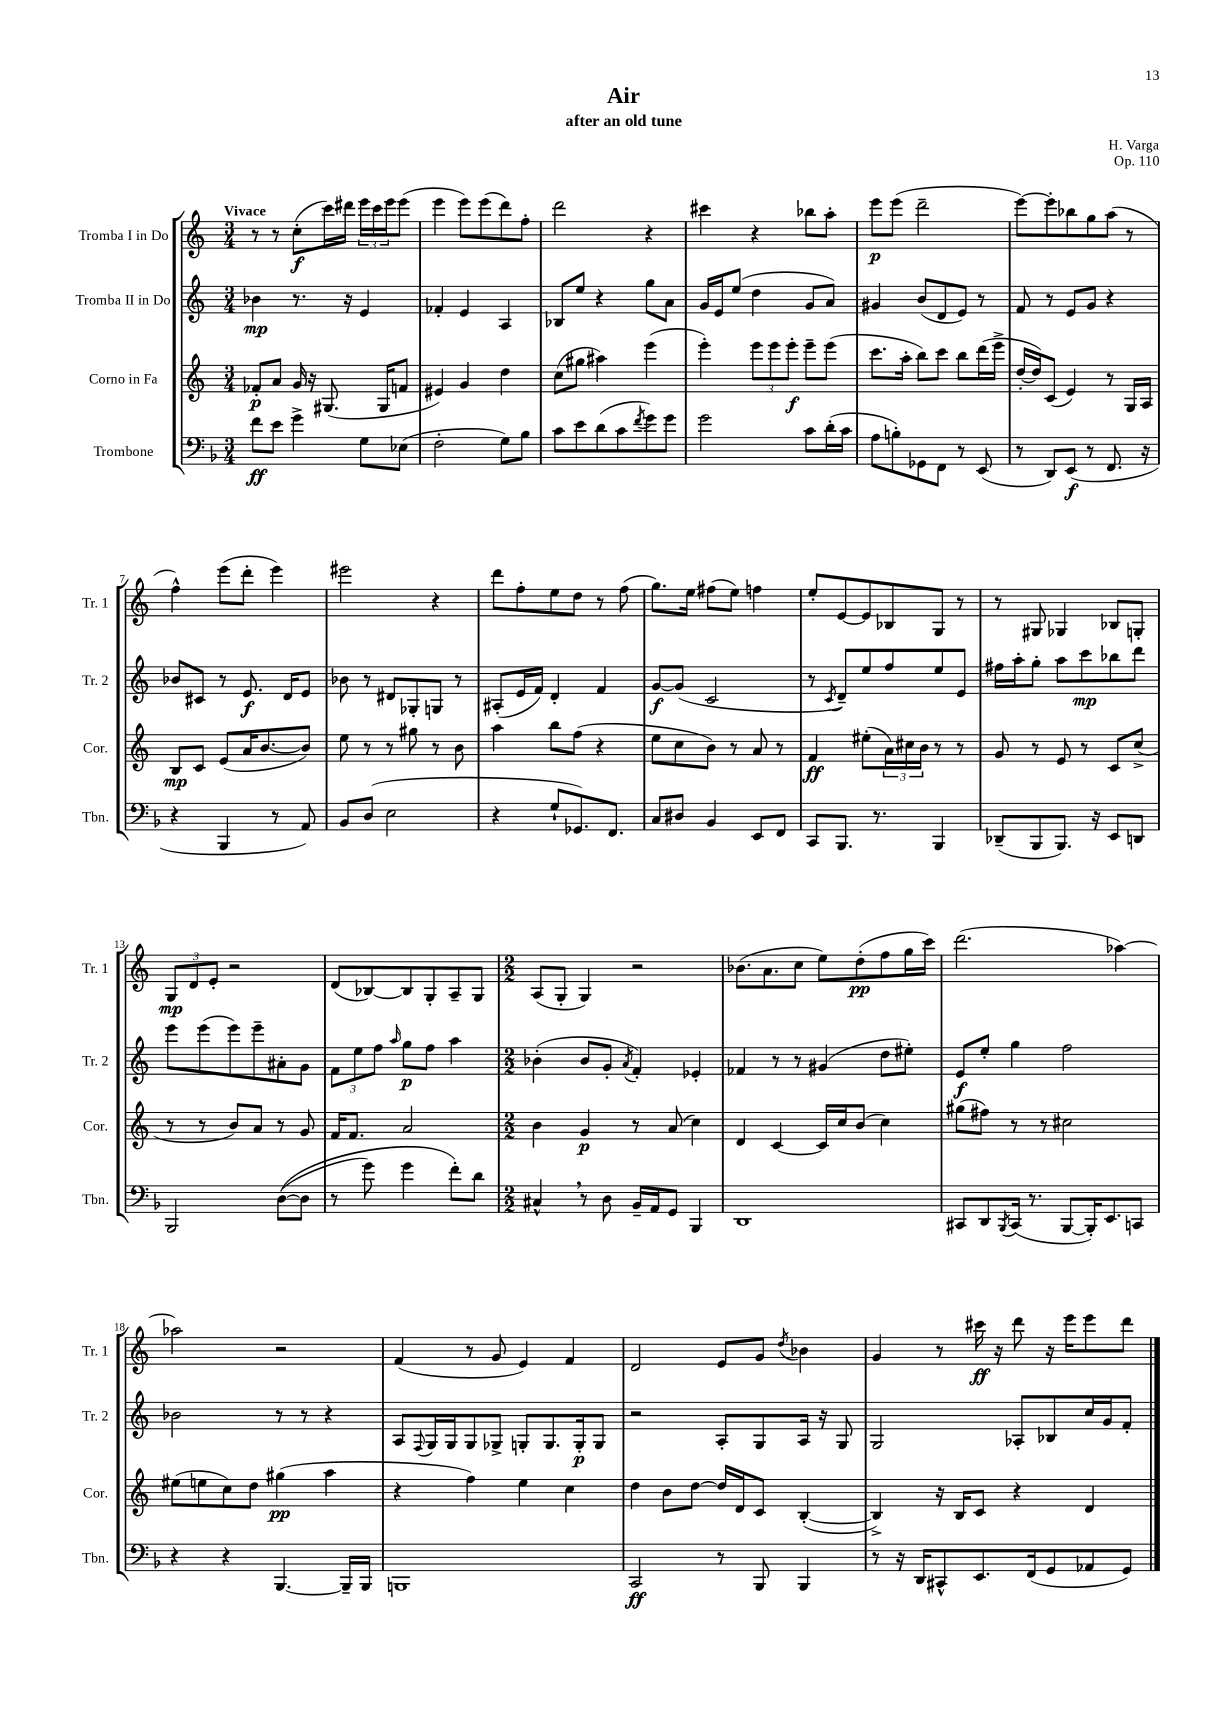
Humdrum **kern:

**kern	**kern	**kern	**kern
*staff4	*staff3	*staff2	*staff1
*clefF4	*clefG2	*clefG2	*clefG2
*k[b-]	*k[]	*k[]	*k[]
*M3/4	*M3/4	*M3/4	*M3/4
8f\L	8f-'/L	4b-\	8r
8e\J	8a/J	.	8r
4g^\	16g/	8.r	(8cc'\L
.	16r	.	.
.	(8.G#/	.	16ccc\L)
.	.	16r	16ddd#\JJ
8G\L	.	4e/	24eee\LL
.	.	.	24ccc\
.	16G#/LK	.	.
.	.	.	24eee\J
(8E-\J	8f/J	.	(8eee\J
=	=	=	=
2F'\	4e#/)	4f-'/	4eee\
.	4g/	4e/	8eee\L)
.	.	.	(8eee\
8G\L)	4dd\	4A/	8ddd\)
8B-\J	.	.	8ff'\J
=	=	=	=
8c\L	(8cc\L	8B-/L	2ddd\
8e\	8gg#\J	8ee/J	.
(8d\	4aa#\)	4r	.
8c\	.	.	.
8qf/	.	.	.
8g\)	(4eee\	8gg\L	4r
8g\J	.	8a\J	.
=	=	=	=
2g\	4eee'\)	16g/LL	4ccc#\
.	.	16e/J	.
.	.	(8ee/J	.
.	12eee\L	4dd\	4r
.	12eee\	.	.
.	12eee'\J	.	.
8c\L	8eee~\L	8g/L	8bb-\L
(16d'\L	(8eee\J	8a/J)	8aa'\J
16c\JJ	.	.	.
=	=	=	=
8A\L	8.ccc\L	4g#/	8eee\L
8B'\)	.	.	(8eee\J
.	16aa'\Jk	.	.
8GG-\	8bb\L)	(8b/L	2ddd~\
8FF\J	8ccc\J	8d/	.
8r	8bb\L	8e/J)	.
(8EE/	(16ddd\L	8r	.
.	16eee^\JJ	.	.
=	=	=	=
8r	[16dd'/LL	8f/	[8eee\L)
.	16dd/]J)	.	.
8DD/L)	(8c/J	8r	8eee'\]
(8EE/J	4e/)	8e/L	8bb-\
8r	.	8g/J	8gg\
8.FF/	8r	4r	(8aa\J
.	16G/LL	.	8r
16r	16A/JJ	.	.
=	=	=	=
4r	8B/L	8b-/L	4ff^^\)
.	8c/J	8c#/J	.
4BBB-/	(8e/L	8r	(8eee\L
.	16a/K	8.e/	8ddd'\J
.	[8.b/	.	.
8r	.	.	4eee\)
.	.	16d/LK	.
8AA/)	8b/]J)	8e/J	.
=	=	=	=
8BB-/L	8ee\	8b-\	2eee#\
(8D/J	8r	8r	.
2E\	8r	8d#/L	.
.	8gg#\	8G-'/	.
.	8r	8G/J	4r
.	8b\	8r	.
=	=	=	=
4r	4aa\	(8A#'/L	8ddd\L
.	.	16e/L	8ff'\
.	.	16f/JJ)	.
8G`/L	8bb\L	4d'/	8ee\
8.GG-/)	(8ff\J	.	8dd\J
.	4r	4f/	8r
8.FF/J	.	.	.
.	.	.	(8ff\
=	=	=	=
8C/L	8ee\L	[8g/L	8.gg\L)
8D#/J	8cc\	(8g/]J	.
.	.	.	16ee\Jk
4BB-/	8b\J)	2c/	(8ff#\L
.	8r	.	8ee\J)
8EE/L	8a/	.	4ff\
8FF/J	8r	.	.
=	=	=	=
8CC/L	4f/	8r	8ee'/L
.	.	8qc/	.
8.BBB-/J	.	8d~/L)	[8e/
.	(8ee#'\L	8ee/	8e/]
8.r	.	.	.
.	24a\L)	8ff/	8B-/
.	24cc#\	.	.
.	24b\JJ	.	.
4BBB-/	8r	8ee/	8G/J
.	8r	8e/J	8r
=	=	=	=
(8DD-~/L	8g/	16ff#\LL	8r
.	.	16aa'\J	.
8BBB-/	8r	8gg'\J	8G#/
8.BBB-/J)	8e/	8aa\L	4G-/
.	8r	8ccc\	.
16r	.	.	.
8EE/L	8c/L	8bb-\	8B-/L
8DD/J	(8cc^/J	8ddd\J	8G'/J
=	=	=	=
2BBB-/	8r	8eee\L	12G/L
.	.	.	12d/
.	8r	(8eee\	.
.	.	.	12e'/J
.	8b/L)	8eee\)	2r
.	8a/J	8eee~\	.
&(([8D\L	8r	8a#'\	.
8D\]J	8g/	8g\J	.
=	=	=	=
8r	16f/LK	12f\L	(8d/L
.	8.f/J	.	.
.	.	12ee\	.
8g\)	.	.	[8B-/)
.	.	12ff\J	.
.	.	16qqaa/	.
4g\	2a/	8gg\L	8B-/]
.	.	8ff\J	8G'/
8f'\L&)	.	4aa\	8A~/
8d\J	.	.	8G/J
=	=	=	=
*M2/2	*M2/2	*M2/2	*M2/2
4C#^^/	4b\	(4b-'\	(8A/L
.	.	.	8G'/J
8r	4g/	8b-/L	4G/)
8D\	.	8g'/J	.
.	.	8qa/	.
16BB-~/LL	8r	4f'/)	2r
16AA/J	.	.	.
8GG/J	(8a/	.	.
4BBB-/	4cc\)	4e-'/	.
=	=	=	=
1DD	4d/	4f-/	(8.b-\L
.	.	.	8.a\
.	[4c/	8r	.
.	.	8r	8cc\J
.	16c/]LL	(4g#/	8ee\L)
.	16cc/J	.	.
.	(8b/J	.	(8dd'\
.	4cc\)	8dd\L	8ff\
.	.	8ee#'\J)	16gg\L
.	.	.	16ccc\JJ)
=	=	=	=
8CC#/L	(8gg#\L	8e/L	(2.ddd\
8DD/	8ff#\J)	8ee'/J	.
8qBBB-/	.	.	.
(16CC#/Jk	8r	4gg\	.
8.r	.	.	.
.	8r	.	.
[8BBB-/L	2cc#\	2ff\	.
16BBB-'/]K)	.	.	.
8.EE/	.	.	.
.	.	.	[4aa-\)
8CC/J	.	.	.
=	=	=	=
4r	(8ee#\L	2b-\	2aa-\]
.	8ee\	.	.
4r	8cc\)	.	.
.	8dd\J	.	.
[4.BBB-/	(4gg#\	8r	2r
.	.	8r	.
.	4aa\	4r	.
16BBB-~/]LL	.	.	.
16BBB-/JJ	.	.	.
=	=	=	=
1BBB	4r	8A/L	(4f/
.	.	8qqF/	.
.	.	16G/L	.
.	.	16G/J	.
.	4ff\)	8G/	8r
.	.	8G-^/J	8g/
.	4ee\	8G'/L	4e/)
.	.	8.G/	.
.	4cc\	.	4f/
.	.	16G'/k	.
.	.	8G/J	.
=	=	=	=
2CC/	4dd\	2r	2d/
.	8b\L	.	.
.	[8dd\J	.	.
8r	16dd/]LL	8A'/L	8e/L
.	16d/J	.	.
8BBB-/	8c/J	8G/	8g/J
.	.	.	8qdd/
4BBB-/	([4B'/	16A/Jk	4b-\
.	.	16r	.
.	.	8G/	.
=	=	=	=
8r	4B^/])	2G/	4g/
16r	.	.	.
16DD/LK	.	.	.
8CC#^^/	16r	.	8r
.	16B/LK	.	.
8.EE/	8c/J	.	16ccc#\
.	.	.	16r
.	4r	8A-'/L	8ddd\
(16FF/k	.	.	.
8GG/	.	8B-/	16r
.	.	.	16eee\LK
8AA-/	4d/	16cc/L	8eee\
.	.	16g/J	.
8GG/J)	.	8f'/J	8ddd\J
==	==	==	==
*-	*-	*-	*-
